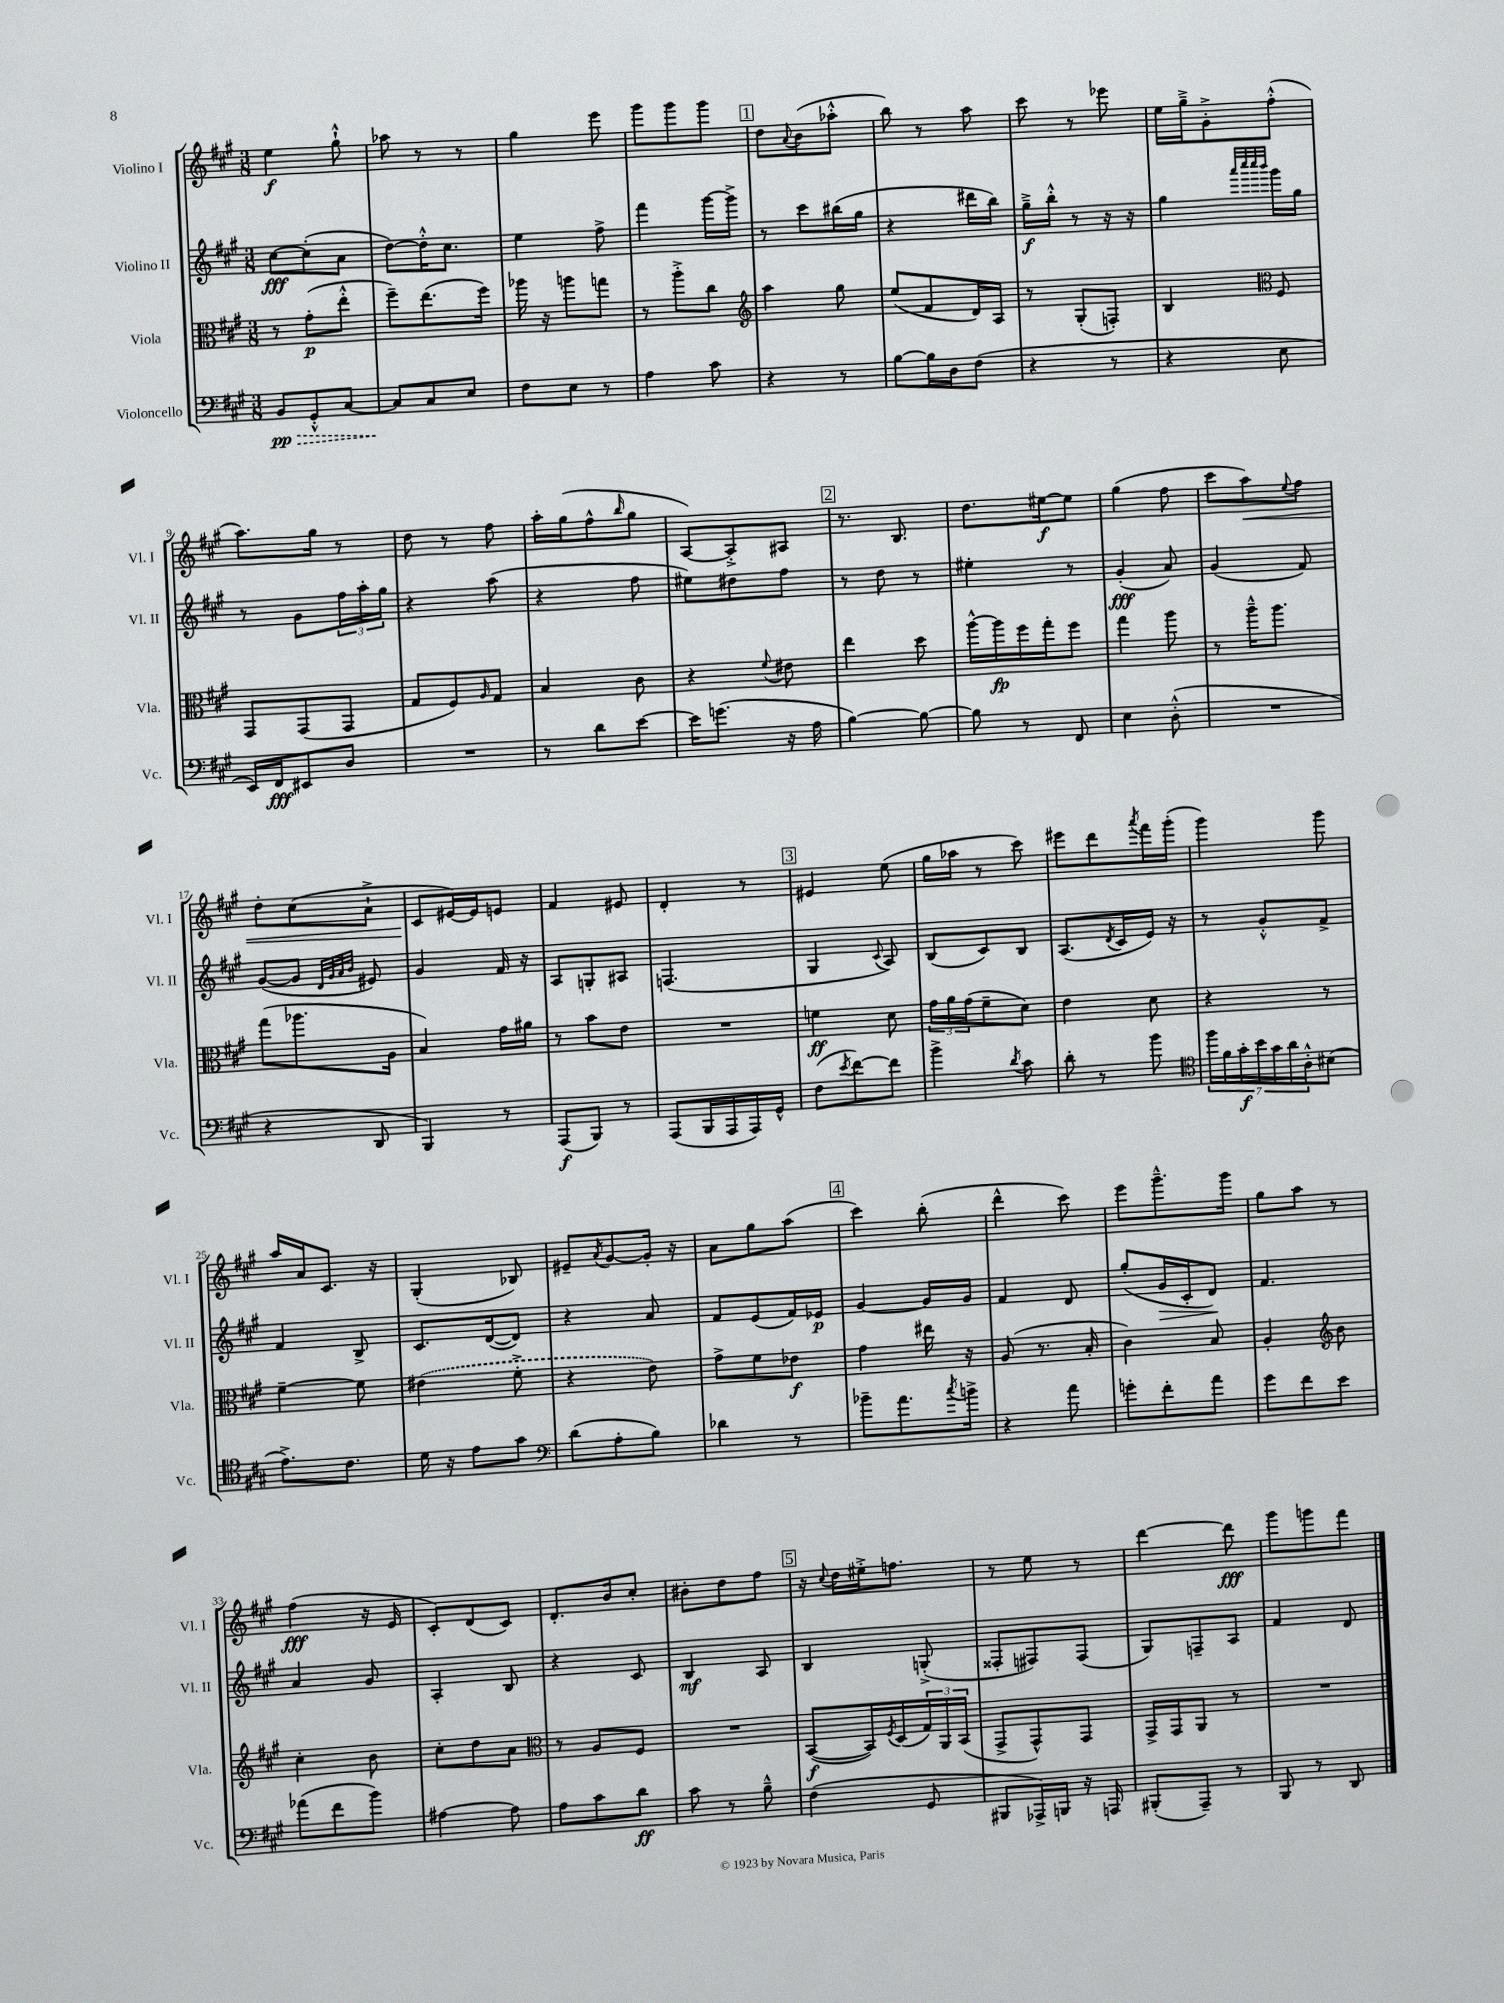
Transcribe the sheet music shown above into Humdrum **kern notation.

**kern	**dynam	**kern	**dynam	**kern	**dynam	**kern	**dynam
*part4	*part4	*part3	*part3	*part2	*part2	*part1	*part1
*staff4	*staff4	*staff3	*staff3	*staff2	*staff2	*staff1	*staff1
*I"Violoncello	*	*I"Viola	*	*I"Violino II	*	*I"Violino I	*
*I'Vc.	*	*I'Vla.	*	*I'Vl. II	*	*I'Vl. I	*
*clefF4	*	*clefC3	*	*clefG2	*	*clefG2	*
*k[f#c#g#]	*	*k[f#c#g#]	*	*k[f#c#g#]	*	*k[f#c#g#]	*
*M3/8	*	*M3/8	*	*M3/8	*	*M3/8	*
=1	=1	=1	=1	=1	=1	=1	=1
!	!LO:HP:b	!	!	!	!	!	!
8BB/L	> pp	8r	.	[8cc#\L	fff	4ee\	f
8GG#'^^/	.	(8g#'\L	p	(8cc#'\]	.	.	.
[8C#/J	.	8ee'^^\J	.	8a\J	.	8gg#`^^\	.
=2	=2	=2	=2	=2	=2	=2	=2
8C#/L]	.	8ff#~\L)	.	[8dd\L)	.	8aa-X\	.
8C#/	]	(8.ee\	.	16dd'^^\K]	.	8r	.
.	.	.	.	8.cc#\J	.	.	.
8E/J	.	.	.	.	.	8r	.
.	.	16ff#\Jk)	.	.	.	.	.
=3	=3	=3	=3	=3	=3	=3	=3
8F#\L	.	16aa-X\	.	4ee\	.	4gg#\	.
.	.	16r	.	.	.	.	.
8E\J	.	8aan\L	.	.	.	.	.
8r	.	8ggn\J	.	8ff#^\	.	8eee\	.
=4	=4	=4	=4	=4	=4	=4	=4
4A\	.	8r	.	4fff#\	.	8ggg#\L	.
.	.	8aa'^\L	.	.	.	8ggg#\	.
8c#\	.	8cc#\J	.	[16ggg#\LL	.	8ggg#\J	.
.	.	.	.	16ggg#^\JJ]	.	.	.
!!LO:REH:place=s1:t=1
=5	=5	=5	=5	=5	=5	=5	=5
*	*	*clefG2	*	*	*	*	*
4r	.	4aa\	.	8r	.	8dd\L	.
.	.	.	.	.	.	8qqa/	.
.	.	.	.	8ccc#\L	.	(8b\	.
8r	.	8gg#\	.	(16bb#X\L	.	8aa-X'^^\J	.
.	.	.	.	16gg#\JJ	.	.	.
=6	=6	=6	=6	=6	=6	=6	=6
[8B\L	.	(8ee/L	.	4r	.	8bb\)	.
16B\L]	.	8f#/	.	.	.	8r	.
16D\J	.	.	.	.	.	.	.
(8F#\J	.	16d/L)	.	16ddd#X\LL	.	8aa\	.
.	.	16A/JJ	.	16bb\JJ)	.	.	.
=7	=7	=7	=7	=7	=7	=7	=7
4r	.	8r	.	16gg#~^\LL	f	8ccc#\	.
.	.	.	.	16bb'^^\JJ	.	.	.
.	.	(8G#'/L	.	8r	.	8r	.
8r	.	8Fn'/J)	.	16r	.	8eee-X\	.
.	.	.	.	16r	.	.	.
=8	=8	=8	=8	=8	=8	=8	=8
4r	.	4B/	.	4gg#\	.	16ee\LL	.
.	.	.	.	.	.	16gg#~^\J	.
.	.	.	.	.	.	8g#'^\	.
*	*	*clefC3	*	*	*	*	*
.	.	.	.	32qqaaa/LLL	.	.	.
.	.	.	.	32qqcccc#/	.	.	.
.	.	.	.	32qqcccc#/	.	.	.
.	.	.	.	32qqbbb/JJJ	.	.	.
8E\	.	8F#/	.	16ggg#\LL	.	(8ff#'^^\J	.
.	.	.	.	16gg#\JJ	.	.	.
!!LO:LB:g=z
=9	=9	=9	=9	=9	=9	=9	=9
16EE/LL)	.	8GG#/L	.	8r	.	8.aa\L)	.
16FF#/J	fff	.	.	.	.	.	.
8EE#X/	.	(8GG#/	.	8g#\L	.	.	.
.	.	.	.	.	.	16gg#\Jk	.
8D/J	.	8GG#/J	.	24ff#\L	.	8r	.
.	.	.	.	24aa'\	.	.	.
.	.	.	.	24gg#\JJ	.	.	.
=10	=10	=10	=10	=10	=10	=10	=10
4.r	.	8G#/L	.	4r	.	8dd\	.
.	.	8F#/)	.	.	.	8r	.
.	.	16qqA/	.	.	.	.	.
.	.	8G#/J	.	(8aa\	.	8ff#\	.
=11	=11	=11	=11	=11	=11	=11	=11
8r	.	4B/	.	4r	.	16aa'\LL	.
.	.	.	.	.	.	(16gg#\J	.
8d\L	.	.	.	.	.	8ff#^^\	.
.	.	.	.	.	.	16qqbb/	.
[8e\J	.	8c#\	.	8ff#\	.	8gg#\J	.
=12	=12	=12	=12	=12	=12	=12	=12
16e\KL]	.	4r	.	8ee#X\L)	.	[8A/L)	.
(8.gn\J	.	.	.	.	.	.	.
.	.	.	.	8dd#X\	.	8A'^/]	.
.	.	8qqf#/	.	.	.	.	.
16r	.	8e#X\	.	8ff#\J	.	8A#X/J	.
16A\	.	.	.	.	.	.	.
!!LO:REH:place=s1:t=2
=13	=13	=13	=13	=13	=13	=13	=13
[4B\)	.	4ee\	.	8r	.	8.r	.
.	.	.	.	8dd\	.	.	.
.	.	.	.	.	.	8.B/	.
8B\_	.	8dd\	.	8r	.	.	.
=14	=14	=14	=14	=14	=14	=14	=14
8B\]	.	[16aa^^\LL	.	4ee#X'\	.	8.dd\L	.
.	.	16aa\]	fp	.	.	.	.
8r	.	16ff#\	.	.	.	.	.
.	.	16gg#'\J	.	.	.	[16ee#X\k	f
8FF#/	.	8ff#\J	.	8r	.	8ee#\J]	.
=15	=15	=15	=15	=15	=15	=15	=15
4E\	.	4gg#\	.	(4g#'/	fff	(4gg#\	.
(8D'^^\	.	8aa\	.	8a/)	.	8ff#\	.
=16	=16	=16	=16	=16	=16	=16	=16
4.r	.	8r	.	(4g#/	.	8ccc#\L	.
!	!	!	!	!	!	!	!LO:HP:b
.	.	16aa~^^\KL	.	.	.	8aa\)	<
.	.	8.aa\J	.	.	.	.	.
.	.	.	.	.	.	8qqee/	.
.	.	.	.	8f#/)	.	8ff#\J	.
!!LO:LB:g=z
=17	=17	=17	=17	=17	=17	=17	=17
4r	.	(8gg#\L	.	([8g#/L	.	8dd'\L	.
.	.	8.aa-X\	.	8g#/J]	.	(8cc#\	.
.	.	.	.	32qqd/LLL	.	.	.
.	.	.	.	32qqg#/	.	.	.
.	.	.	.	32qqa/	.	.	.
.	.	.	.	32qqb/JJJ	.	.	.
8DD/	.	.	.	8e#X/)	.	8a`^\J	.
.	.	16A\Jk	.	.	.	.	.
=18	=18	=18	=18	=18	=18	=18	=18
4BBB/)	.	4B/)	.	4g#/	.	8c#/L	.
.	.	.	.	.	.	[16e#X/L)	[
.	.	.	.	.	.	16e#/J]	.
8r	.	16g#\LL	.	16f#/	.	8en/J	.
.	.	16a#X\JJ	.	16r	.	.	.
=19	=19	=19	=19	=19	=19	=19	=19
(8AAA/L	f	8r	.	8A/L	.	4f#/	.
8BBB/J)	.	8b\L	.	8Gn'/	.	.	.
8r	.	8e\J	.	8A#X/J	.	8e#X/	.
=20	=20	=20	=20	=20	=20	=20	=20
(8AAA/L	.	4.r	.	(4.Fn/	.	4d'/	.
16BBB/L	.	.	.	.	.	.	.
16AAA/	.	.	.	.	.	.	.
16AAA/)	.	.	.	.	.	8r	.
16GG#^^/JJ	.	.	.	.	.	.	.
!!LO:REH:place=s1:t=3
=21	=21	=21	=21	=21	=21	=21	=21
(8F#\L	.	4fn\	ff	4G#/	.	4e#X/	.
8qe/	.	.	.	.	.	.	.
[8f#\)	.	.	.	.	.	.	.
.	.	.	.	8qqc#/	.	.	.
8f#\J]	.	8d\	.	8A/)	.	(8ee\	.
=22	=22	=22	=22	=22	=22	=22	=22
4b^\	.	24g#\LL	.	(8B/L	.	16gg#\LL	.
.	.	24a\	.	.	.	.	.
.	.	.	.	.	.	16aa-X\JJ	.
.	.	(24g#\J	.	.	.	.	.
.	.	8f#~\	.	8c#/)	.	8r	.
8qd/	.	.	.	.	.	.	.
8c#\	.	8d\J)	.	8B/J	.	8ccc#\)	.
=23	=23	=23	=23	=23	=23	=23	=23
8d'\	.	4e\	.	(8.A/L	.	8eee#X\L	.
8r	.	.	.	.	.	8ddd\	.
.	.	.	.	8qd/	.	.	.
.	.	.	.	16c#/L	.	.	.
.	.	.	.	.	.	8qaaa/	.
8b\	.	8d\	.	16e/JJ)	.	16fff#\L	.
.	.	.	.	16r	.	(16ggg#'\JJ	.
=24	=24	=24	=24	=24	=24	=24	=24
*clefC4	*	*	*	*	*	*	*
28ff#\LL	.	4r	.	8r	.	4ggg#\)	.
28f#\	.	.	.	.	.	.	.
28g#'\	f	.	.	.	.	.	.
28b\	.	.	.	.	.	.	.
.	.	.	.	8g#'^^/L	.	.	.
28g#\	.	.	.	.	.	.	.
28a\	.	.	.	.	.	.	.
28A'^^\J	.	.	.	.	.	.	.
(8B#X\J	.	8r	.	8f#^/J	.	8ggg#\	.
!!LO:LB:g=z
=25	=25	=25	=25	=25	=25	=25	=25
8.e^\L)	.	[4f#~\	.	4f#/	.	16aa/LL	.
.	.	.	.	.	.	16a/J	.
.	.	.	.	.	.	8.c#/J	.
8.c#\J	.	.	.	.	.	.	.
.	.	8f#\]	.	8B^/	.	.	.
.	.	.	.	.	.	16r	.
=26	=26	=26	=26	=26	=26	=26	=26
16d\	.	(4e#X\	.	8.c#/L	.	(4G#'/	.
16r	.	.	.	.	.	.	.
8e\L	.	.	.	.	.	.	.
.	.	.	.	([16d/k	.	.	.
8g#\J	.	8f#'^\	.	8d/J])	.	8B-X/)	.
=27	=27	=27	=27	=27	=27	=27	=27
*clefF4	*	*	*	*	*	*	*
(8d\L	.	4r	.	4r	.	8e#X~/L	.
.	.	.	.	.	.	8qa/	.
8A'\	.	.	.	.	.	[8g#/	.
8B\J)	.	8e\)	.	8a/	.	16g#'/Jk]	.
.	.	.	.	.	.	16r	.
=28	=28	=28	=28	=28	=28	=28	=28
4d-X\	.	8g#^\L	.	8f#/L	.	8a\L	.
.	.	8f#\	.	(8e/	.	8gg#\	.
8r	.	8e-X\J	f	16f#/L)	.	(8aa\J	.
.	.	.	.	16e-X/JJ	p	.	.
!!LO:REH:place=s1:t=4
=29	=29	=29	=29	=29	=29	=29	=29
8b-X~\L	.	4g#\	.	[4g#/	.	4ccc#\)	.
8.a\	.	.	.	.	.	.	.
.	.	16ee#X\	.	16g#/LL]	.	(8bb'\	.
8qcc#/	.	.	.	.	.	.	.
16bn^\Jk	.	16r	.	16g#/JJ	.	.	.
=30	=30	=30	=30	=30	=30	=30	=30
4r	.	(8A/	.	4f#/	.	4ddd^^\	.
.	.	8.r	.	.	.	.	.
8a\	.	.	.	8d/	.	8ccc#\)	.
.	.	16B'/	.	.	.	.	.
=31	=31	=31	=31	=31	=31	=31	=31
8gn'\L	.	4c#\)	.	(8gg#'/L	.	8eee\L	.
!	!	!	!	!	!LO:HP:b	!	!
8f#'\	.	.	.	16g#/L	>	8.ggg#~^^\	.
.	.	.	.	16c#'/J	.	.	.
8a\J	.	8B/	.	8d/J)	.	.	.
.	.	.	.	.	.	16ggg#\Jk	.
.	.	.	.	.	]	.	.
=32	=32	=32	=32	=32	=32	=32	=32
8g#\L	.	4A'/	.	4.f#/	.	8gg#\L	.
8f#\	.	.	.	.	.	8aa\J	.
*	*	*clefG2	*	*	*	*	*
8e\J	.	8b\	.	.	.	8r	.
!!LO:LB:g=z
=33	=33	=33	=33	=33	=33	=33	=33
(8a-X\L	.	4cc#'\	.	4a/	.	(4ff#\	fff
8f#\	.	.	.	.	.	.	.
8b\J)	.	8b\	.	8g#/	.	16r	.
.	.	.	.	.	.	16e/	.
=34	=34	=34	=34	=34	=34	=34	=34
[4A#X\	.	8cc#'\L	.	4A'/	.	8c#'/L)	.
.	.	8dd\	.	.	.	(8d/	.
8A#\]	.	8a\J	.	8B/	.	8c#/J)	.
=35	=35	=35	=35	=35	=35	=35	=35
*	*	*clefC3	*	*	*	*	*
8A\L	.	8r	.	4r	.	8.d'/L	.
8c#\	.	8A/L	.	.	.	.	.
.	.	.	.	.	.	16b/k	.
8d\J	ff	8F#/J	.	8c#/	.	8cc#'/J	.
=36	=36	=36	=36	=36	=36	=36	=36
8c#\	.	4.r	.	4B/	mf	8b#X'\L	.
8r	.	.	.	.	.	8dd\	.
8B~^^\	.	.	.	8A/	.	8ff#\J	.
!!LO:REH:place=s1:t=5
=37	=37	=37	=37	=37	=37	=37	=37
(4F#\	.	([8BB/L	f	4B/	.	16r	.
.	.	.	.	.	.	8qqcc#/	.
.	.	.	.	.	.	16dd\LL	.
.	.	16BB/L])	.	.	.	16ee#X'^\J	.
.	.	8qF#/	.	.	.	.	.
.	.	(16D/	.	.	.	8.ffn\J	.
8GG#/	.	24G#/)	.	(8Gn'^/	.	.	.
.	.	24AA/	.	.	.	.	.
.	.	(24BB/JJ	.	.	.	.	.
=38	=38	=38	=38	=38	=38	=38	=38
8BBB#X/L	.	8GG#^/L	.	8F##X'/L	.	8r	.
16AAA-X^/L)	.	8GG#^^/)	.	8F#X/)	.	8ee\	.
16BBBn/JJ	.	.	.	.	.	.	.
16r	.	8GG#/J	.	(8F#/J	.	8r	.
16AAAn/	.	.	.	.	.	.	.
=39	=39	=39	=39	=39	=39	=39	=39
(8BBB#X'/L	.	16GG#^/LL	.	8G#/L)	.	[4ddd\	.
.	.	16GG#/J	.	.	.	.	.
8AAA~/J)	.	8AA/J	.	8Fn~/	.	.	.
8r	.	8r	.	8A/J	.	8ddd\]	fff
=40	=40	=40	=40	=40	=40	=40	=40
8BBB/	.	4.r	.	4f#/	.	8ggg#\L	.
8r	.	.	.	.	.	8gggn\	.
8DD/	.	.	.	8d/	.	8fff#\J	.
==	==	==	==	==	==	==	==
*-	*-	*-	*-	*-	*-	*-	*-
